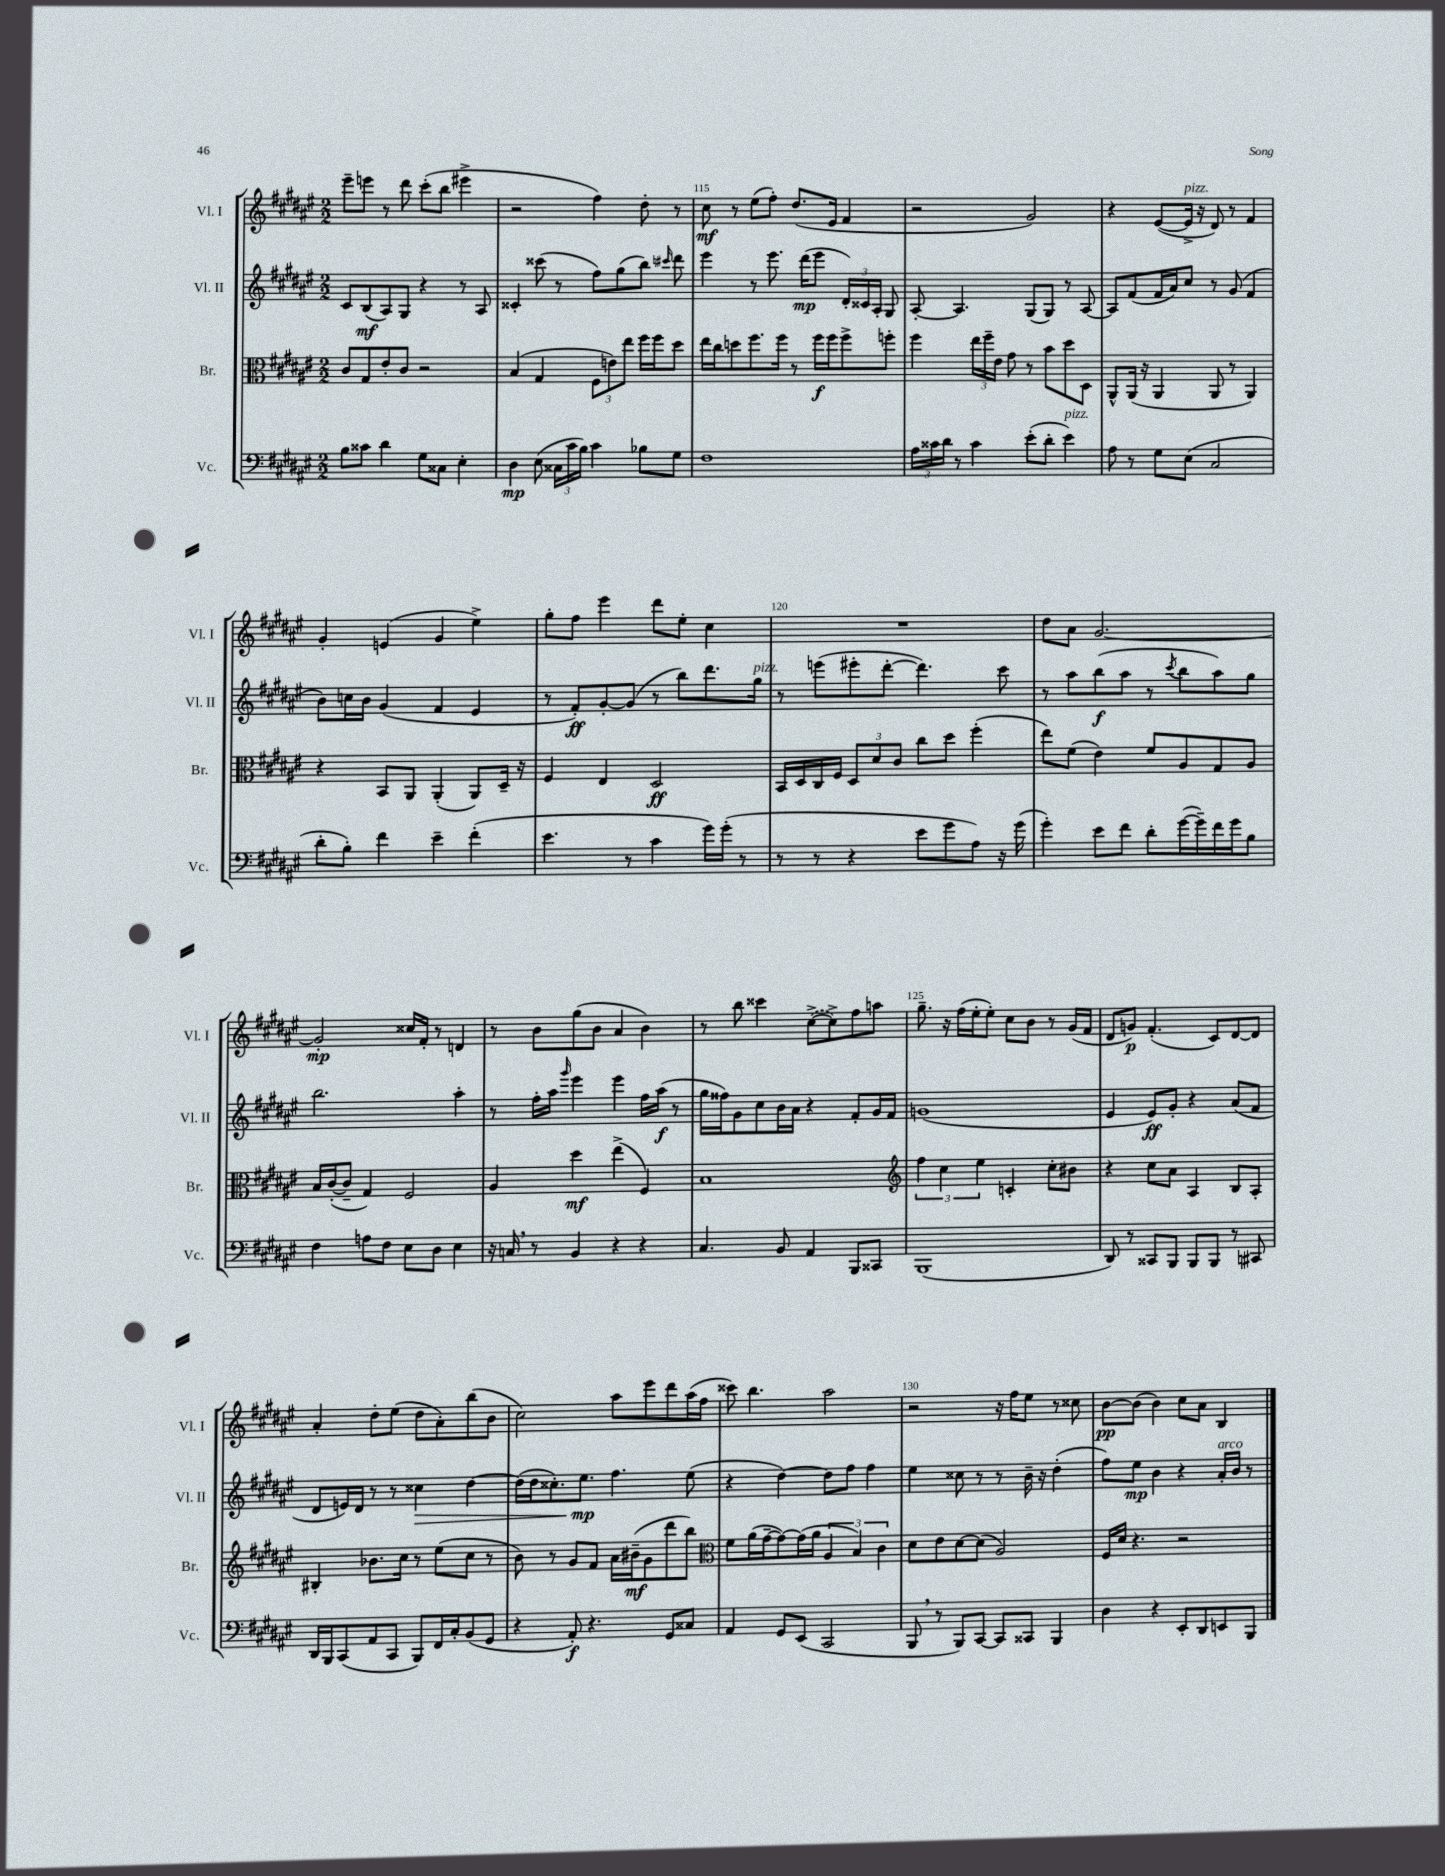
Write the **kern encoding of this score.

**kern	**dynam	**kern	**dynam	**kern	**dynam	**kern	**dynam
*part4	*part4	*part3	*part3	*part2	*part2	*part1	*part1
*staff4	*staff4	*staff3	*staff3	*staff2	*staff2	*staff1	*staff1
*I"Vc.	*	*I"Br.	*	*I"Vl. II	*	*I"Vl. I	*
*I'Vc.	*	*I'Br.	*	*I'Vl. II	*	*I'Vl. I	*
*clefF4	*	*clefC3	*	*clefG2	*	*clefG2	*
*k[f#c#g#d#a#e#]	*	*k[f#c#g#d#a#e#]	*	*k[f#c#g#d#a#e#]	*	*k[f#c#g#d#a#e#]	*
*M2/2	*	*M2/2	*	*M2/2	*	*M2/2	*
=113	=113	=113	=113	=113	=113	=113	=113
8B\L	.	8c#/L	.	8c#/L	.	8eee#~\L	.
8c##X\J	.	8G#/	.	(8B/	mf	8eeen\J	.
4d#\	.	8e#'/	.	8A#/)	.	8r	.
.	.	8c#/J	.	8G#/J	.	8ddd#\	.
8G#\L	.	2r	.	4r	.	(8ccc#'\L	.
8C##X\J	.	.	.	.	.	8bb\J	.
4E#'\	.	.	.	8r	.	4eee#X^\	.
.	.	.	.	8A#/	.	.	.
=114	=114	=114	=114	=114	=114	=114	=114
4D#\	mp	(4B/	.	4c##X'/	.	2r	.
(8E#\	.	4G#/	.	(8ccc##X\	.	.	.
24C##X\LL	.	.	.	8r	.	.	.
24c#\	.	.	.	.	.	.	.
24B\JJ)	.	.	.	.	.	.	.
4c#\	.	12F#\L	.	8ff#\L)	.	4ff#\)	.
.	.	12en\)	.	.	.	.	.
.	.	.	.	(8gg#\	.	.	.
.	.	12ee#\J	.	.	.	.	.
8B-X\L	.	16ff#\LL	.	8bb\J)	.	8dd#'\	.
.	.	16ff#\J	.	.	.	.	.
.	.	.	.	16qqccc#X/	.	.	.
8G#\J	.	8dd#\J	.	8ddd#\	.	8r	.
=115	=115	=115	=115	=115	=115	=115	=115
1F#	.	16ee#\LL	.	4eee#\	.	8cc#\	mf
.	.	16cc#\J	.	.	.	.	.
.	.	8ddn\	.	.	.	8r	.
.	.	8.ff#\	.	8r	.	(8ee#\L	.
.	.	.	.	8.eee#\	.	8ff#'\J)	.
.	.	16ff#\Jk	.	.	.	.	.
.	.	8r	.	.	.	(8.dd#/L	.
.	.	.	.	(16ddd#\KL	mp	.	.
.	.	16ff#\LL	f	8eee#\J	.	.	.
.	.	16ff#\J	.	.	.	16e#/Jk	.
.	.	8ff#^\	.	24d#'/LL)	.	4f#/	.
.	.	.	.	24c##X/	.	.	.
.	.	.	.	24A#'/JJ	.	.	.
.	.	8ffn'\J	.	8G#/	.	.	.
=116	=116	=116	=116	=116	=116	=116	=116
24A#\LL	.	4ff#\	.	[8A#'/	.	2r	.
24c##X\	.	.	.	.	.	.	.
24d#\JJ	.	.	.	.	.	.	.
8r	.	.	.	4.A#/]	.	.	.
4c##\	.	24ee#\LL	.	.	.	.	.
.	.	24ff#~\	.	.	.	.	.
.	.	24e#\JJ	.	.	.	.	.
.	.	8g#\	.	.	.	.	.
(8e#'\L	.	8r	.	(8G#/L	.	2g#/)	.
8d#'\J	.	8b\L	.	8G#/J)	.	.	.
!LO:TX:a:i:t=pizz.	!	!	!	!	!	!	!
4e#\)	.	8dd#\	.	8r	.	.	.
.	.	8D#\J	.	[8A#/	.	.	.
=117	=117	=117	=117	=117	=117	=117	=117
8A#\	.	8AA#^^/L	.	8A#/L]	.	4r	.
8r	.	(16AA#/Jk	.	(8f#/	.	.	.
.	.	16r	.	.	.	.	.
8G#\L	.	4AA#/	.	16f#/L	.	([8e#/L	.
.	.	.	.	16a#/J)	.	.	.
!	!	!	!	!	!	!LO:TX:a:i:t=pizz.	!
(8E#\J	.	.	.	8cc#/J	.	16e#^/Jk]	.
.	.	.	.	.	.	16r	.
2C#/	.	8AA#/	.	8r	.	8d#/)	.
.	.	8r	.	(8g#/	.	8r	.
.	.	4AA#/)	.	4f#/	.	4f#/	.
!!LO:LB:g=z
=118	=118	=118	=118	=118	=118	=118	=118
8d#'\L	.	4r	.	8b\L)	.	4g#'/	.
8B'\J)	.	.	.	16ccn\L	.	.	.
.	.	.	.	16b\JJ	.	.	.
4f#\	.	8BB/L	.	(4g#/	.	(4en/	.
.	.	8AA#/J	.	.	.	.	.
4e#~\	.	(4AA#'/	.	4f#/	.	4g#/	.
(4f#'\	.	8AA#/L)	.	4e#/	.	4ee#^\)	.
.	.	16D#~/Jk	.	.	.	.	.
.	.	16r	.	.	.	.	.
=119	=119	=119	=119	=119	=119	=119	=119
4.e#\	.	4F#/	.	8r	.	8gg#'\L	.
.	.	.	.	8f#'/L)	ff	8ff#\J	.
.	.	4E#/	.	[8g#'/	.	4eee#\	.
8r	.	.	.	(8g#/J]	.	.	.
4c#\	.	2D#/	ff	8r	.	8ddd#\L	.
.	.	.	.	8bb\L)	.	8ee#'\J	.
16g#\LL)	.	.	.	8.ddd#\	.	4cc#\	.
(16g#'\JJ	.	.	.	.	.	.	.
8r	.	.	.	.	.	.	.
!	!	!	!	!LO:TX:a:i:t=pizz.	!	!	!
.	.	.	.	16gg#\Jk	.	.	.
=120	=120	=120	=120	=120	=120	=120	=120
8r	.	16BB/LL	.	8r	.	1r	.
.	.	16D#/	.	.	.	.	.
8r	.	16C#/	.	(8eeen\L	.	.	.
.	.	16F#/JJ	.	.	.	.	.
4r	.	12D#/L	.	8eee#X'\	.	.	.
.	.	12d#/	.	.	.	.	.
.	.	.	.	[8ddd#'\J	.	.	.
.	.	12c#/J	.	.	.	.	.
8e#\L	.	8cc#\L	.	4.ddd#\])	.	.	.
8g#\	.	8dd#\J	.	.	.	.	.
8A#\J)	.	(4ff#'\	.	.	.	.	.
16r	.	.	.	8ccc#\	.	.	.
(16g#\	.	.	.	.	.	.	.
=121	=121	=121	=121	=121	=121	=121	=121
4g#'\)	.	8ee#\L)	.	8r	.	8dd#\L	.
.	.	(8f#\J	.	8aa#\L	.	8a#\J	.
8e#\L	.	4e#\)	.	(8bb\	f	[2.g#/	.
8f#\J	.	.	.	8aa#\J	.	.	.
8d#'\L	.	8f#/L	.	8r	.	.	.
.	.	.	.	8qccc#/	.	.	.
([16g#\L	.	8A#/	.	8bb\L	.	.	.
16g#~\])	.	.	.	.	.	.	.
16f#\	.	8G#/	.	8aa#\)	.	.	.
16g#\J	.	.	.	.	.	.	.
8B\J	.	8A#/J	.	8gg#\J	.	.	.
!!LO:LB:g=z
=122	=122	=122	=122	=122	=122	=122	=122
4F#\	.	16B/LL	.	2.bb\	.	2g#'/]	mp
.	.	([16c#'/J	.	.	.	.	.
.	.	8c#~/J]	.	.	.	.	.
8An\L	.	4G#/)	.	.	.	.	.
8F#\J	.	.	.	.	.	.	.
8E#\L	.	2F#/	.	.	.	16cc##X/LL	.
.	.	.	.	.	.	16f#'/JJ	.
8D#\J	.	.	.	.	.	8r	.
4E#\	.	.	.	4aa#'\	.	4dn/	.
=123	=123	=123	=123	=123	=123	=123	=123
16r	.	4A#/	.	8r	.	8r	.
16Cn,/	.	.	.	.	.	.	.
8r	.	.	.	16ff#'\LL	.	8b\L	.
.	.	.	.	16aa#\JJ	.	.	.
.	.	.	.	16qqggg#/	.	.	.
4BB/	.	4dd#\	mf	4eee#\	.	(8gg#\	.
.	.	.	.	.	.	8b\J	.
4r	.	(4ee#^\	.	4eee#\	.	4a#/	.
4r	.	4F#/)	.	16ff#\LL	.	4b\)	.
.	.	.	.	(16aa#\JJ	f	.	.
.	.	.	.	8r	.	.	.
=124	=124	=124	=124	=124	=124	=124	=124
4.C#/	.	1B	.	16gg#\LL	.	8r	.
.	.	.	.	16ff##X\J)	.	.	.
.	.	.	.	8g#\	.	8bb\	.
.	.	.	.	8cc#\	.	4ccc##X\	.
8BB/	.	.	.	16b\L	.	.	.
.	.	.	.	16a#\JJ	.	.	.
4AA#/	.	.	.	4r	.	([8cc#^\L	.
.	.	.	.	.	.	8cc#^\])	.
8BBB/L	.	.	.	8f#'/L	.	8ff#\	.
8CC##X/J	.	.	.	16g#/L	.	8aan\J	.
.	.	.	.	16f#/JJ	.	.	.
=125	=125	=125	=125	=125	=125	=125	=125
*	*	*clefG2	*	*	*	*	*
(1BBB	.	6ff#\	.	(1gn	.	8.gg#~\	.
.	.	6cc#\	.	.	.	.	.
.	.	.	.	.	.	16r	.
.	.	.	.	.	.	(16ff#\LL	.
.	.	.	.	.	.	16ee#'\J	.
.	.	6ee#\	.	.	.	.	.
.	.	.	.	.	.	8ee#'\J)	.
.	.	4cn'/	.	.	.	8cc#\L	.
.	.	.	.	.	.	8b\J	.
.	.	8cc#'\L	.	.	.	8r	.
.	.	8b#X\J	.	.	.	(16g#/LL	.
.	.	.	.	.	.	16f#/JJ	.
=126	=126	=126	=126	=126	=126	=126	=126
8DD#/)	.	4r	.	4e#/	.	8d#/L	.
8r	.	.	.	.	.	8gn/J)	p
8CC##X/L	.	8cc#\L	.	8e#/L)	ff	(4.f#'/	.
8BBB/J	.	8a#\J	.	8g#'/J	.	.	.
8BBB/L	.	4A#/	.	4r	.	.	.
8BBB/J	.	.	.	.	.	8c#/L)	.
8r	.	8B/L	.	(8a#/L	.	[8d#/	.
8CC#X/	.	8A#'/J	.	8f#/J	.	8d#/J]	.
!!LO:LB:g=z
=127	=127	=127	=127	=127	=127	=127	=127
16DD#/LL	.	4B#X'/	.	8d#/L	.	4a#'/	.
16BBB/J	.	.	.	.	.	.	.
(8CC#/	.	.	.	16en/L)	.	.	.
.	.	.	.	16d#/JJ	.	.	.
8AA#/	.	8.b-X\L	.	8r	.	8dd#'\L	.
8CC#/J	.	.	.	8r	.	(8ee#\J	.
.	.	16cc#\Jk	.	.	.	.	.
!	!	!	!	!	!LO:HP:b	!	!
8BBB/L)	.	8r	.	4cc##X\	>	8dd#\L	.
16FF#/L	.	(8ee#\L	.	.	.	8a#'\)	.
16C#'/J	.	.	.	.	.	.	.
(8BB/	.	8cc#\J	.	[4dd#\	.	(8bb\	.
8GG#/J	.	8r	.	.	.	8b\J	.
=128	=128	=128	=128	=128	=128	=128	=128
4r	.	8b\)	.	(16dd#\LL]	.	2cc#\)	.
.	.	.	.	16dd#\J	.	.	.
.	.	8r	.	8.cc##X'\)	.	.	.
8AA#'/)	f	8g#/L	.	.	.	.	.
.	.	.	.	8.ee#\J	mp	.	.
4.r	.	8f#/J	.	.	.	.	.
.	.	16a#\LL	.	4.ff#\	]	8aa#\L	.
.	.	(16b#X~\J	mf	.	.	.	.
.	.	8g#\	.	.	.	8eee#\	.
8GG#/L	.	8ddd#\	.	.	.	8ddd#\	.
8C##X/J	.	8bb\J)	.	(8ee#\	.	(16aa#\L	.
.	.	.	.	.	.	16ff#\JJ	.
=129	=129	=129	=129	=129	=129	=129	=129
*	*	*clefC3	*	*	*	*	*
4AA#/	.	8f#\L	.	4r	.	8ccc##X\)	.
.	.	(16a#\L	.	.	.	4.bb\	.
.	.	[16g#~\J	.	.	.	.	.
8GG#/L	.	8g#\_)	.	[4dd#\)	.	.	.
(8EE#/J	.	(16g#\L]	.	.	.	.	.
.	.	16a#\JJ	.	.	.	.	.
2CC#/	.	6A#/	.	8dd#\L]	.	2aa#\	.
.	.	.	.	8ff#\J	.	.	.
.	.	6B/)	.	.	.	.	.
.	.	.	.	4ff#\	.	.	.
.	.	6c#\	.	.	.	.	.
=130	=130	=130	=130	=130	=130	=130	=130
8BBB,/	.	8d#\L	.	4ee#\	.	2r	.
8r	.	8e#\	.	.	.	.	.
8BBB/L)	.	[8d#\	.	8cc##X\	.	.	.
[8CC#/J	.	(8d#\J]	.	8r	.	.	.
8CC#/L]	.	2A#/)	.	8r	.	16r	.
.	.	.	.	.	.	16ff#\KL	.
8CC##X/J	.	.	.	16b~\	.	8ee#\J	.
.	.	.	.	16r	.	.	.
4BBB/	.	.	.	(4dd#'\	.	8r	.
.	.	.	.	.	.	8cc##X\	.
=131	=131	=131	=131	=131	=131	=131	=131
4D#\	.	16F#/LL	.	8ff#\L)	.	[8b\L	pp
.	.	16d#/JJ	.	.	.	.	.
.	.	4.r	.	8ee#\J	mp	(8b\J]	.
4r	.	.	.	4b\	.	4b\)	.
8EE#'/L	.	2r	.	4r	.	8cc#\L	.
8DD#/	.	.	.	.	.	8a#\J	.
!	!	!	!	!LO:TX:a:i:t=arco	!	!	!
8EEn/	.	.	.	16a#'/LL	.	4B/	.
.	.	.	.	16b/JJ	.	.	.
8BBB/J	.	.	.	8r	.	.	.
==	==	==	==	==	==	==	==
*-	*-	*-	*-	*-	*-	*-	*-
